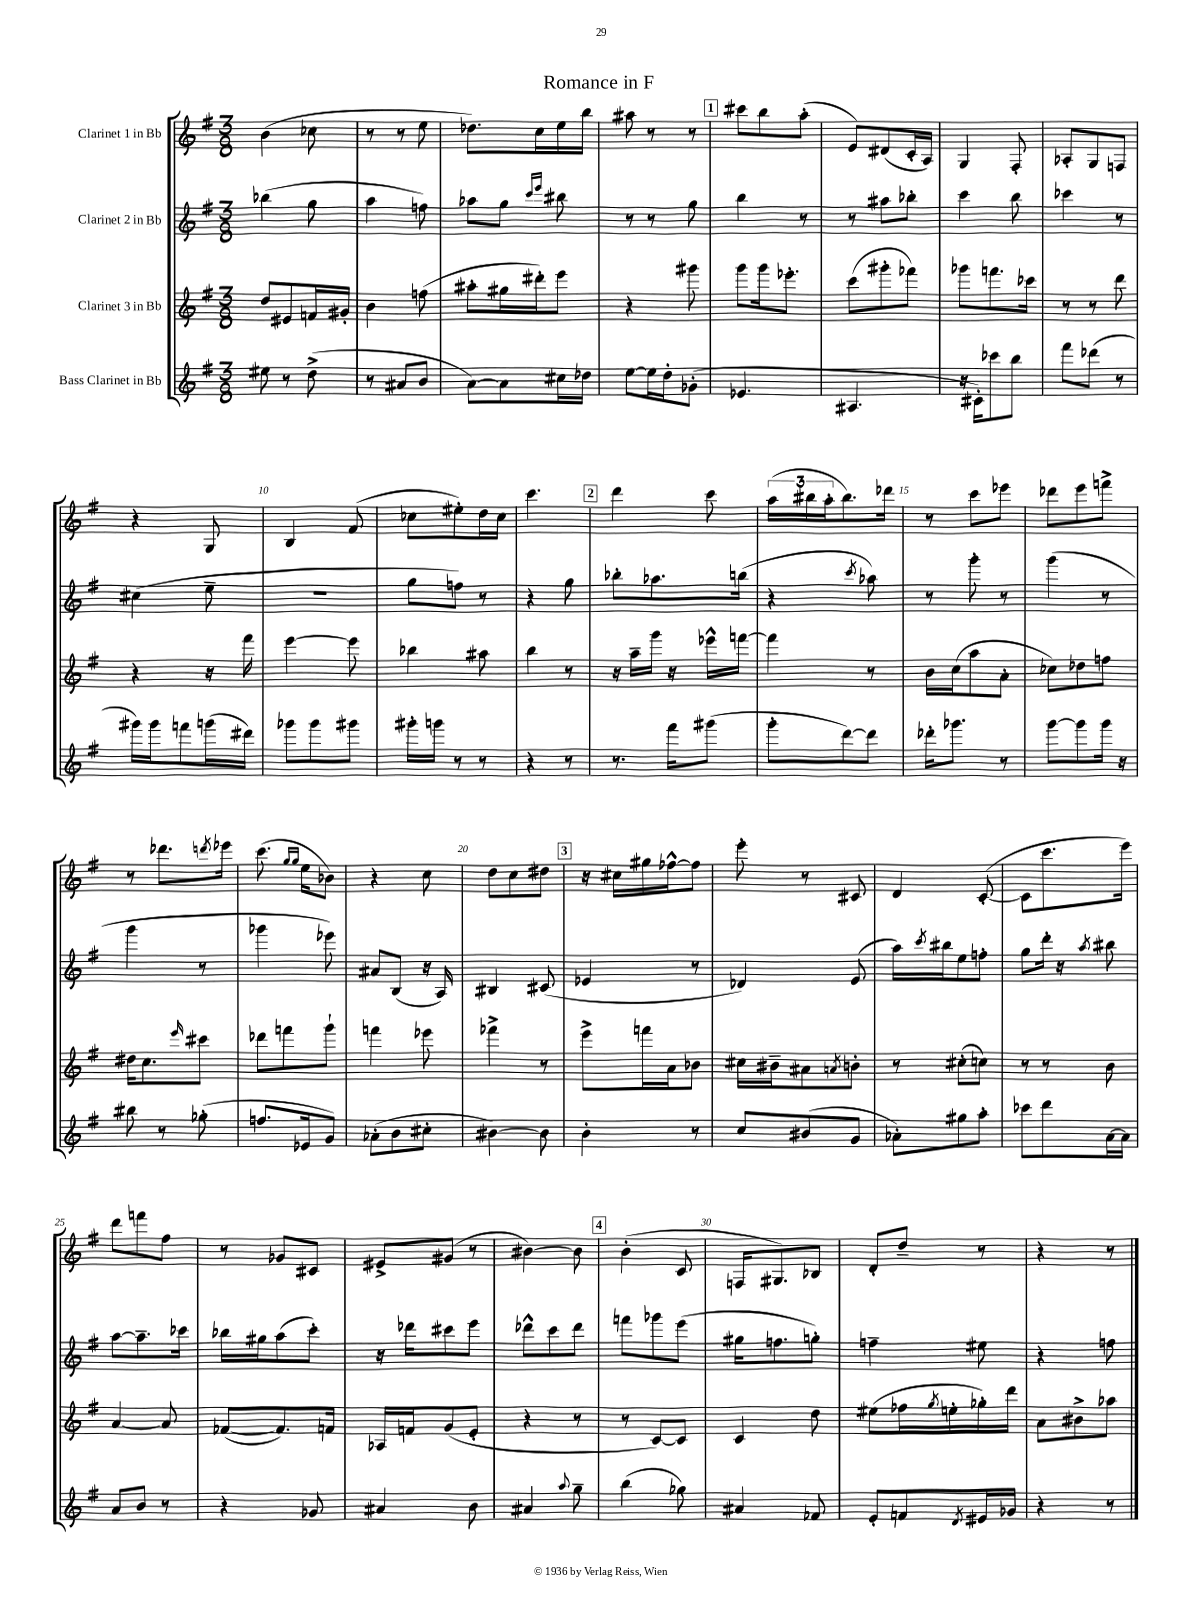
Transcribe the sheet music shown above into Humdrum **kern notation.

**kern	**kern	**kern	**kern
*part4	*part3	*part2	*part1
*staff4	*staff3	*staff2	*staff1
*I"Bass Clarinet in Bb	*I"Clarinet 3 in Bb	*I"Clarinet 2 in Bb	*I"Clarinet 1 in Bb
*clefG2	*clefG2	*clefG2	*clefG2
*k[f#]	*k[f#]	*k[f#]	*k[f#]
*M3/8	*M3/8	*M3/8	*M3/8
=1	=1	=1	=1
8ee#X\	8dd/L	(4bb-X\	(4b\
8r	8e#X/	.	.
(8dd^\	16fn/L	8gg\	8cc-X\
.	16g#X'/JJ	.	.
=2	=2	=2	=2
8r	4b\	4aa\	8r
8a#X/L	.	.	8r
8b/J	(8ffn\	8ffn\)	8ee\
=3	=3	=3	=3
[8a\L)	8aa#X'\L	8aa-X\L	8.dd-X\L)
8a\]	16gg#X\L	8gg\J	.
.	16ddd#X'\J)	.	16cc\L
.	.	16qqccc/LL	.
.	.	16qqeee/JJ	.
16cc#X\L	8eee\J	8bb#X\	16ee\
16dd-X\JJ	.	.	16bb\JJ
=4	=4	=4	=4
[8ee\L	4r	8r	8aa#X\
16ee\L]	.	8r	8r
16dd'\J	.	.	.
(8g-X'\J	8ggg#X\	8gg\	8r
!!LO:REH:place=s1:t=1
=5	=5	=5	=5
4.e-X/	8ggg\L	4bb\	8ccc#X\L
.	16ggg\k	.	8bb\
.	8.eee-X'\J	.	.
.	.	8r	(8aa'\J
=6	=6	=6	=6
4.A#X/	(8ccc\L	8r	8e/L)
.	8ggg#X'\	8aa#X\L	(8d#X/
.	8fff-X\J)	8bb-X'\J	16c'/L
.	.	.	16A/JJ)
=7	=7	=7	=7
16r	8ggg-X\L	4ccc\	4G/
16c#X'\KL)	.	.	.
8ccc-X\	8.fffn\	.	.
8bb\J	.	8bb\	8F#'/
.	16ccc-X\Jk	.	.
=8	=8	=8	=8
8fff#\L	8r	4ccc-X\	8A-X'/L
(8ddd-X\J	8r	.	8G/
8r	8ddd\	8r	8Fn/J
!!LO:LB:g=z
=9	=9	=9	=9
16ggg#X\LL)	4r	(4cc#X\	4r
16ggg#\J	.	.	.
8fffn\	.	.	.
(16gggn\L	16r	8ee~\	8G/
16ddd#X\JJ)	16fff#\	.	.
=10	=10	=10	=10
8ggg-X\L	[4eee\	4.r	4B/
8ggg-\	.	.	.
8ggg#X\J	8eee\]	.	(8f#/
=11	=11	=11	=11
16ggg#X'\LL	4bb-X\	8gg\L	8cc-X\L
16gggn\JJ	.	.	.
8r	.	8ffn\J)	8ee#X'\)
8r	8aa#X\	8r	16dd\L
.	.	.	16cc-\JJ
=12	=12	=12	=12
4r	4bb\	4r	4.ccc\
8r	8r	8gg\	.
!!LO:REH:place=s1:t=2
=13	=13	=13	=13
8.r	16r	8bb-X'\L	4ddd\
.	16aa~\LL	.	.
.	16ggg\JJ	8.aa-X\	.
16fff#\KL	16r	.	.
(8ggg#X\J	16eee-X^^\LL	.	8ccc\
.	[16fffn\JJ	(16bbn\Jk	.
=14	=14	=14	=14
8ggg'\L	4fff\]	4r	(24aa\LL
.	.	.	24bb#X\
.	.	.	24aa'\J
[8ddd\)	.	.	8.bb#\)
.	.	8qccc/	.
8ddd\J]	8r	8aa-X\)	.
.	.	.	16ddd-X\Jk
=15	=15	=15	=15
16ddd-X'\KL	16b\LL	8r	8r
8.ggg-X\J	(16cc\J	.	.
.	8aa\	8ggg'\	8ccc\L
8r	8a'\J	8r	8eee-X\J
=16	=16	=16	=16
[8ggg\L	8cc-X\L)	(4ggg\	8ddd-X\L
8ggg\]	8dd-X\	.	8eee\
16ggg\Jk	8ffn\J	8r	8fffn^\J
16r	.	.	.
!!LO:LB:g=z
=17	=17	=17	=17
8bb#X\	16dd#X\KL	4ggg\	8r
.	8.cc\	.	.
8r	.	.	8.ddd-X\L
.	16qqeee/	.	.
(8gg-X'\	8ccc#X\J	8r	.
.	.	.	8qdddn/
.	.	.	16eee-X\Jk
=18	=18	=18	=18
8.ffn/L	8ddd-X\L	4ggg-X\	(8.ccc\
.	8fffn\	.	.
.	.	.	16qqgg/LL
.	.	.	16qqgg/JJ
16e-X/k	.	.	16ee\KL
8g/J)	8ggg`\J	8eee-X\)	8b-X\J)
=19	=19	=19	=19
(8a-X'\L	4fffn\	8a#X/L	4r
8b\	.	(8B/J	.
8cc#X'\J	8eee-X\	16r	8cc\
.	.	16A/)	.
=20	=20	=20	=20
[4b#X\)	4fff-X^\	4B#X/	8dd\L
.	.	.	8cc\
8b#\]	8r	(8c#X/	8dd#X\J
!!LO:REH:place=s1:t=3
=21	=21	=21	=21
4b'\	8eee^\L	4e-X/	16r
.	.	.	16cc#X\LL
.	16fffn\L	.	16gg#X\
.	16a\J	.	[16ff-X^^\J
8r	8b-X\J	8r	8ff-\J]
=22	=22	=22	=22
8cc/L	16cc#X\LL	4d-X/)	8eee'\
.	16b#X~\J	.	.
(8b#X/	8a#X\	.	8r
.	8qan/	.	.
8g/J	8bn'\J	(8e/	8c#X/
=23	=23	=23	=23
8a-X'\L)	8r	16aa\LL)	4d/
.	.	8qccc/	.
.	.	16bb#X\J	.
8gg#X\	(8cc#X'\L	8ee\	.
8aa'\J	8ccn\J)	8ffn'\J	([8c'/
=24	=24	=24	=24
8ccc-X\L	8r	8gg\L	8c\L]
8ddd\	8r	16ddd'\Jk	8.ccc\
.	.	16r	.
.	.	8qaa/	.
[16a\L	8b\	8bb#X\	.
16a\JJ]	.	.	16eee\Jk)
!!LO:LB:g=z
=25	=25	=25	=25
8a/L	[4a/	[8aa\L	8ddd\L
8b/J	.	8.aa~\]	8fffn\
8r	8a/]	.	8ff#\J
.	.	16ccc-X\Jk	.
=26	=26	=26	=26
4r	([8f-X/L	16bb-X\LL	8r
.	.	16gg#X\J	.
.	8.f-/])	(8aa\	8g-X/L
8g-X/	.	8ccc'\J)	8c#X/J
.	16fn/Jk	.	.
=27	=27	=27	=27
4a#X/	16A-X/LL	16r	8e#X^/L
.	16fn/J	16ddd-X\KL	.
.	(8g/	8ccc#X\	(8g#X/J
8b\	8e'/J	8eee\J	8r
=28	=28	=28	=28
4a#X/	4r	8ddd-X^^\L	[4b#X\)
.	.	8ccc\	.
8qqaa/	.	.	.
8gg~\	8r	8ddd-\J	8b#\]
!!LO:REH:place=s1:t=4
=29	=29	=29	=29
(4bb\	8r	8fffn\L	(4b'\
.	[8c/L)	8ggg-X\	.
8gg-X\)	8c/J]	(8eee\J	8c/
=30	=30	=30	=30
4a#X/	4c/	16gg#X\KL	16Fn/KL
.	.	8.ffn\	8.G#X/)
8f-X/	8dd\	8ggn'\J)	8B-X/J
=31	=31	=31	=31
8e'/L	(8ee#X\L	4ffn~\	8d'/L
8fn/	16ff-X\L	.	8dd~/J
.	8qgg/	.	.
.	16een'\	.	.
8qd/	.	.	.
16e#X/L	16gg-X'\)	8ee#X\	8r
16g-X/JJ	16ddd\JJ	.	.
=32	=32	=32	=32
4r	8a\L	4r	4r
.	8b#X^\	.	.
8r	8aa-X\J	8ffn\	8r
==	==	==	==
*-	*-	*-	*-
